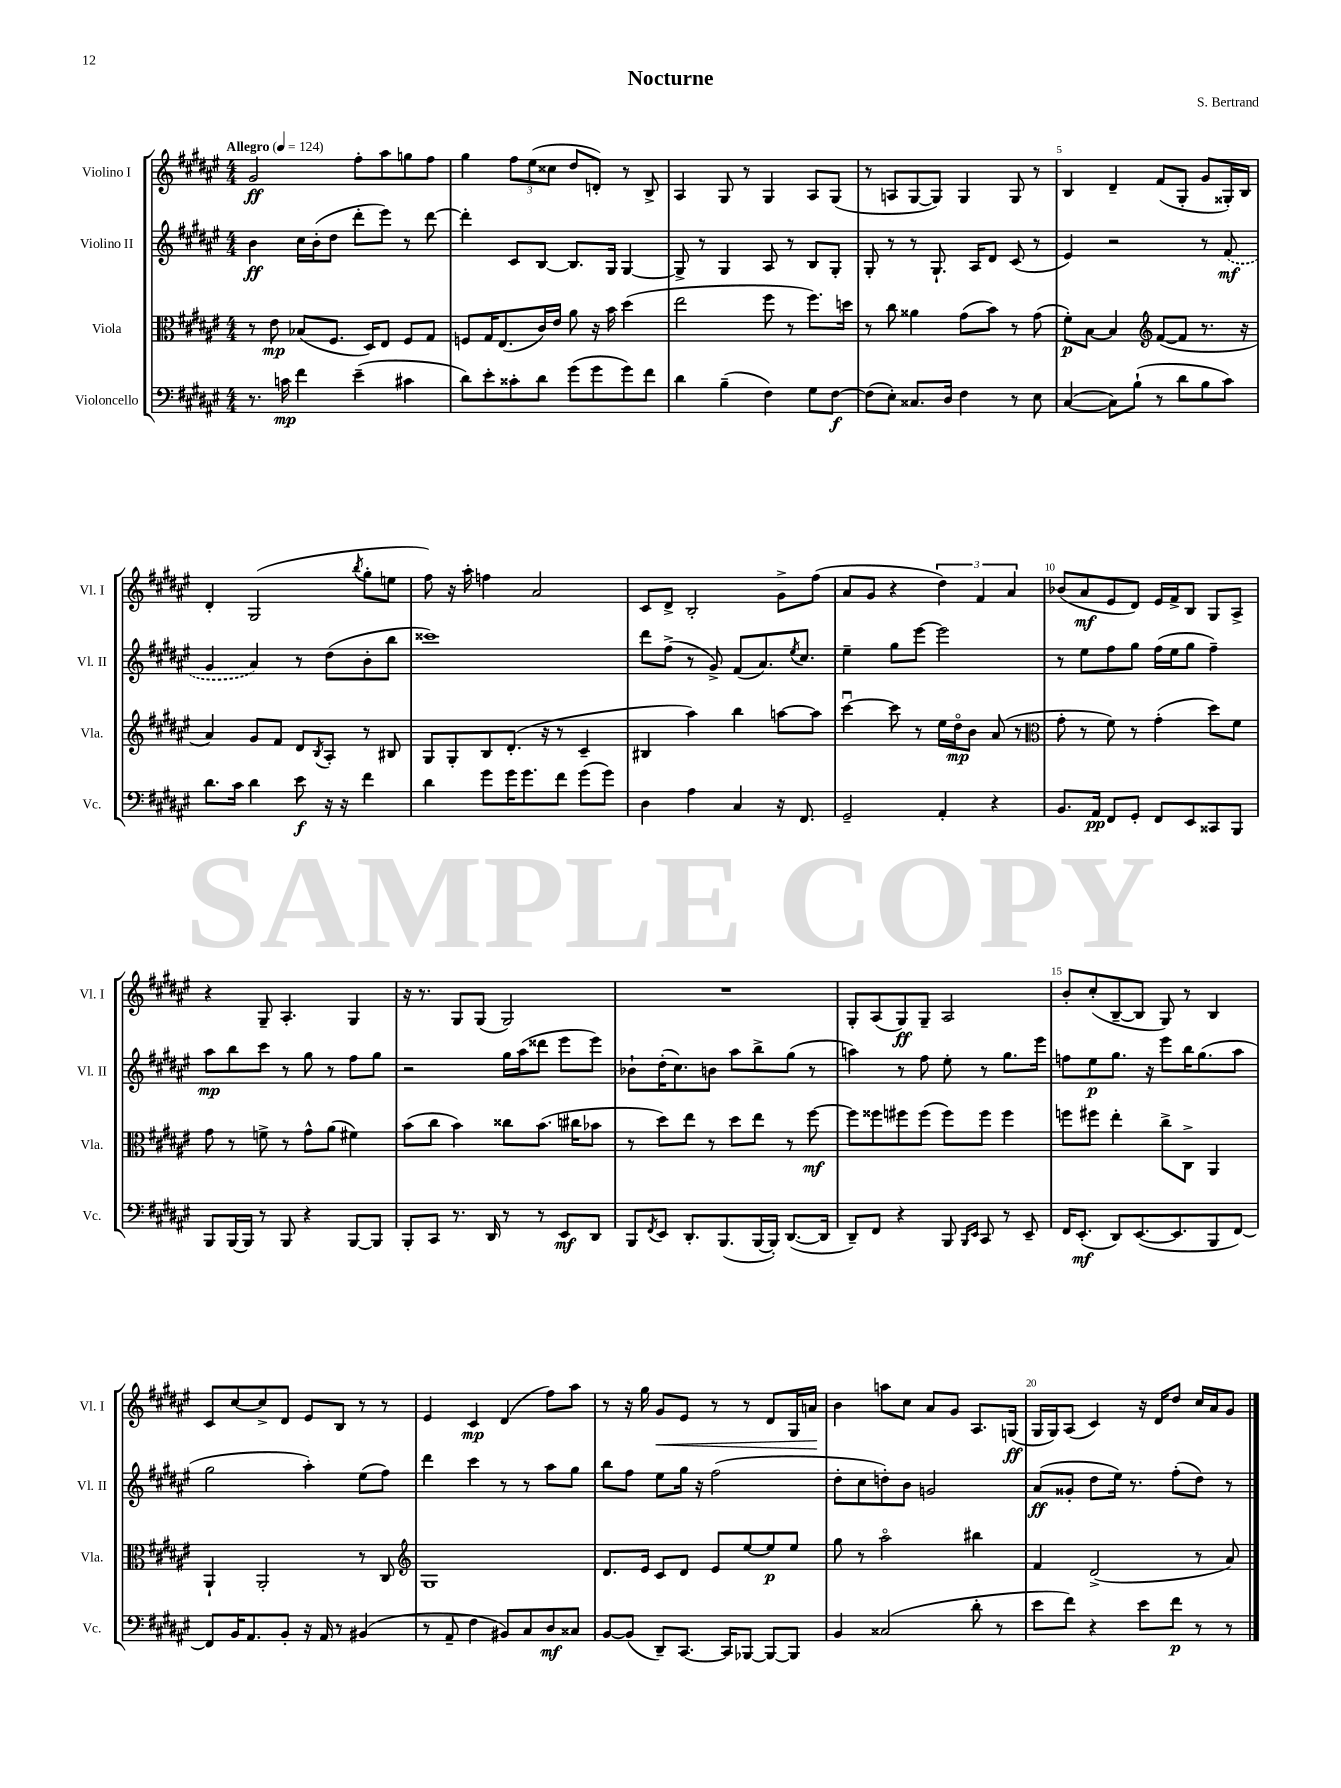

**kern	**kern	**kern	**kern
*staff4	*staff3	*staff2	*staff1
*clefF4	*clefC3	*clefG2	*clefG2
*k[f#c#g#d#a#e#]	*k[f#c#g#d#a#e#]	*k[f#c#g#d#a#e#]	*k[f#c#g#d#a#e#]
*M4/4	*M4/4	*M4/4	*M4/4
*MM124	*MM124	*MM124	*MM124
8.r	8r	4b	2g#
.	8e#	.	.
16c	.	.	.
4f#	(8B-	16cc#	.
.	.	(16b'	.
.	8.F#	8dd#	.
(4e#~	.	8ddd#'	8ff#'
.	16D#)	.	.
.	8E#	8eee#)	8aa#
4c#	8F#	8r	8gg
.	8G#	[8ddd#	8ff#
=	=	=	=
8d#)	8F	4ddd#']	4gg#
8e#'	16G#	.	.
.	(8.E#	.	.
8c##'	.	8c#	12ff#
.	.	.	(12ee#
8d#	16c#)	[8B	.
.	.	.	12cc##
.	16e#	.	.
(8g#	8a#	8.B]	8dd#
8g#	16r	.	8d')
.	16b	16G#	.
8g#)	(4dd#	[4G#	8r
8f#	.	.	8B^
=	=	=	=
4d#	2ee#	8G#^]	4A#
.	.	8r	.
(4B~	.	4G#	8G#
.	.	.	8r
4F#)	8ff#	8A#	4G#
.	8r	8r	.
8G#	8.ff#)	8B	8A#
[8F#	.	8G#'	(8G#
.	16dd	.	.
=	=	=	=
(8F#]	8r	8G#'	8r
8E#')	8cc#	8r	8A
8.C##	4a##	8r	[8G#
.	.	8.G#`	8G#])
16D#	.	.	.
4F#	(8g#	.	4G#
.	.	16A#	.
.	8b)	8d#	.
8r	8r	(8c#	8G#
8E#	(8g#	8r	8r
=	=	=	=
([4C#	8f#')	4e#)	4B
.	[8B	.	.
8C#])	4B]	2r	4d#~
(8B`	.	.	.
*	*clefG2	*	*
8r	([8f#	.	(8f#
8d#	8f#]	.	8G#'
8B	8.r	8r	8g#
8c#)	.	(8f#	16G##')
.	16r	.	16B
=	=	=	=
8.d#	4a#)	4g#	4d#'
16c#	.	.	.
4d#	8g#	4a#)	(2G#
.	8f#	.	.
8e#	8d#	8r	.
.	8qB	.	.
16r	8A#'	(8dd#	.
16r	.	.	.
.	.	.	8qbb
4f#	8r	8b'	8gg#'
.	8B#	8bb	8ee
=	=	=	=
4d#	8G#	1ccc##)	8ff#)
.	8G#'	.	16r
.	.	.	16aa#'
8g#	8B	.	4ff
16g#	(8.d#'	.	.
8.g#	.	.	.
.	.	.	2a#
.	16r	.	.
8f#	8r	.	.
(8g#	4c#~	.	.
8g#)	.	.	.
=	=	=	=
4D#	4B#	8ddd#	8c#
.	.	(8ff#^	8d#^
4A#	4aa#)	8r	2B'
.	.	8g#^)	.
4C#	4bb	(8f#	.
.	.	8.a#)	.
16r	[8aa	.	8g#^
.	.	8qee#	.
8.FF#	.	8.cc#	.
.	8aa]	.	(8ff#
=	=	=	=
2GG#~	[4ccc#u	4ee#~	8a#
.	.	.	8g#
.	8ccc#]	8gg#	4r
.	8r	[8eee#	.
4AA#'	16ee#	2eee#]	6dd#)
.	16dd#o	.	.
.	8b	.	.
.	.	.	6f#
4r	(8a#	.	.
.	.	.	6a#
.	8r	.	.
=	=	=	=
*	*clefC3	*	*
8.BB	8g#'	8r	(8b-
.	8r	8ee#	8a#
16AA#	.	.	.
8FF#	8f#)	8ff#	8e#
8GG#'	8r	8gg#	8d#)
8FF#	(4g#'	(16ff#	16e#
.	.	16ee#	16f#^
8EE#	.	8gg#	8B
8CC##	8dd#)	4ff#~)	8G#
8BBB	8f#	.	8A#^
=	=	=	=
8BBB	8g#	8aa#	4r
[16BBB	8r	8bb	.
16BBB]	.	.	.
8r	8f^	8ccc#	8G#~
8BBB	8r	8r	4.A#'
4r	8g#^^	8gg#	.
.	(8a#	8r	.
[8BBB	4f#)	8ff#	4G#
8BBB]	.	8gg#	.
=	=	=	=
8BBB'	(8b	2r	16r
.	.	.	8.r
8CC#	8cc#	.	.
8.r	4b)	.	8G#
.	.	.	(8G#
16DD#	.	.	.
8r	8cc##	16gg#	2G#)
.	.	(16aa#	.
8r	(8.b	8ddd##	.
8EE#	.	8eee#	.
.	16cc#	.	.
8DD#	8b-	8eee#)	.
=	=	=	=
8BBB	8r	8b-`	1r
8qFF#	.	.	.
8EE#	8dd#)	(16dd#'	.
.	.	8.cc#)	.
8.DD#'	8ee#	.	.
.	8r	8b	.
(8.BBB	.	.	.
.	8dd#	8aa#	.
[16BBB	8ee#	8bb^	.
16BBB'])	.	.	.
([8.DD#	8r	(8gg#	.
.	[8ff#	8r	.
16DD#]	.	.	.
=	=	=	=
8DD#~)	8ff#]	4aa)	8G#'
8FF#	8ff##	.	(8A#
4r	8ff#	8r	8G#)
.	(8ff#	8ff#	8G#~
8BBB	8ff#)	8ee#'	2A#
16qqBBB	.	.	.
16qqEE#	.	.	.
8CC#	8ff#	8r	.
8r	4ff#	8.gg#	.
8EE#~	.	.	.
.	.	16eee#	.
=	=	=	=
16FF#	8ff	8ff	8b'
(8.EE#'	.	.	.
.	8ff#	8ee#	(8cc#'
8DD#)	4ee#'	8.gg#	[8B~
([8.EE#	.	.	8B]
.	.	16r	.
.	8cc#^	8eee#	8G#)
8.EE#]	.	.	.
.	8C#^	16bb	8r
.	.	(8.gg#	.
8BBB	4AA#	.	4B
[8FF#)	.	8aa#	.
=	=	=	=
8FF#]	4AA#`	2gg#	8c#
16BB	.	.	[8cc#
8.AA#	.	.	.
.	2AA#'	.	8cc#^]
8BB'	.	.	8d#
16r	.	4aa#')	8e#
16AA#	.	.	.
8r	.	.	8B
(4BB#	8r	(8ee#	8r
.	8C#	8ff#)	8r
=	=	=	=
*	*clefG2	*	*
8r	1G#	4ddd#	4e#
8AA#~	.	.	.
4F#	.	4ccc#	4c#
8BB#)	.	8r	(4d#
8C#	.	8r	.
8D#	.	8aa#	8ff#)
8C##	.	8gg#	8aa#
=	=	=	=
[8BB	8.d#	8bb	8r
(8BB]	.	8ff#	16r
.	16e#	.	16gg#
8DD#~)	8c#	8ee#	8g#
[8.CC#	8d#	16gg#	8e#
.	.	16r	.
.	8e#	(2ff#	8r
16CC#]	.	.	.
[8BBB-	[8ee#	.	8r
8BBB-_	8ee#]	.	8d#
8BBB-]	8ee#	.	16G#
.	.	.	16a
=	=	=	=
4BB	8gg#	8dd#'	4b
.	8r	8cc#	.
(2C##	2aa#o	8dd')	8aa
.	.	8b	8cc#
.	.	2g	8a#
.	.	.	8g#
8d#'	4bb#	.	8.A#
8r	.	.	.
.	.	.	(16G
=	=	=	=
8e#	4f#	(8a#	16G#
.	.	.	16G#)
8f#)	.	8g##'	(8A#
4r	(2d#^	8dd#	4c#)
.	.	16ee#)	.
.	.	8.r	.
8e#	.	.	16r
.	.	.	16d#
8f#	.	(8ff#'	8dd#
8r	8r	8dd#)	16cc#
.	.	.	16a#
8r	8a#)	8r	8g#
==	==	==	==
*-	*-	*-	*-
